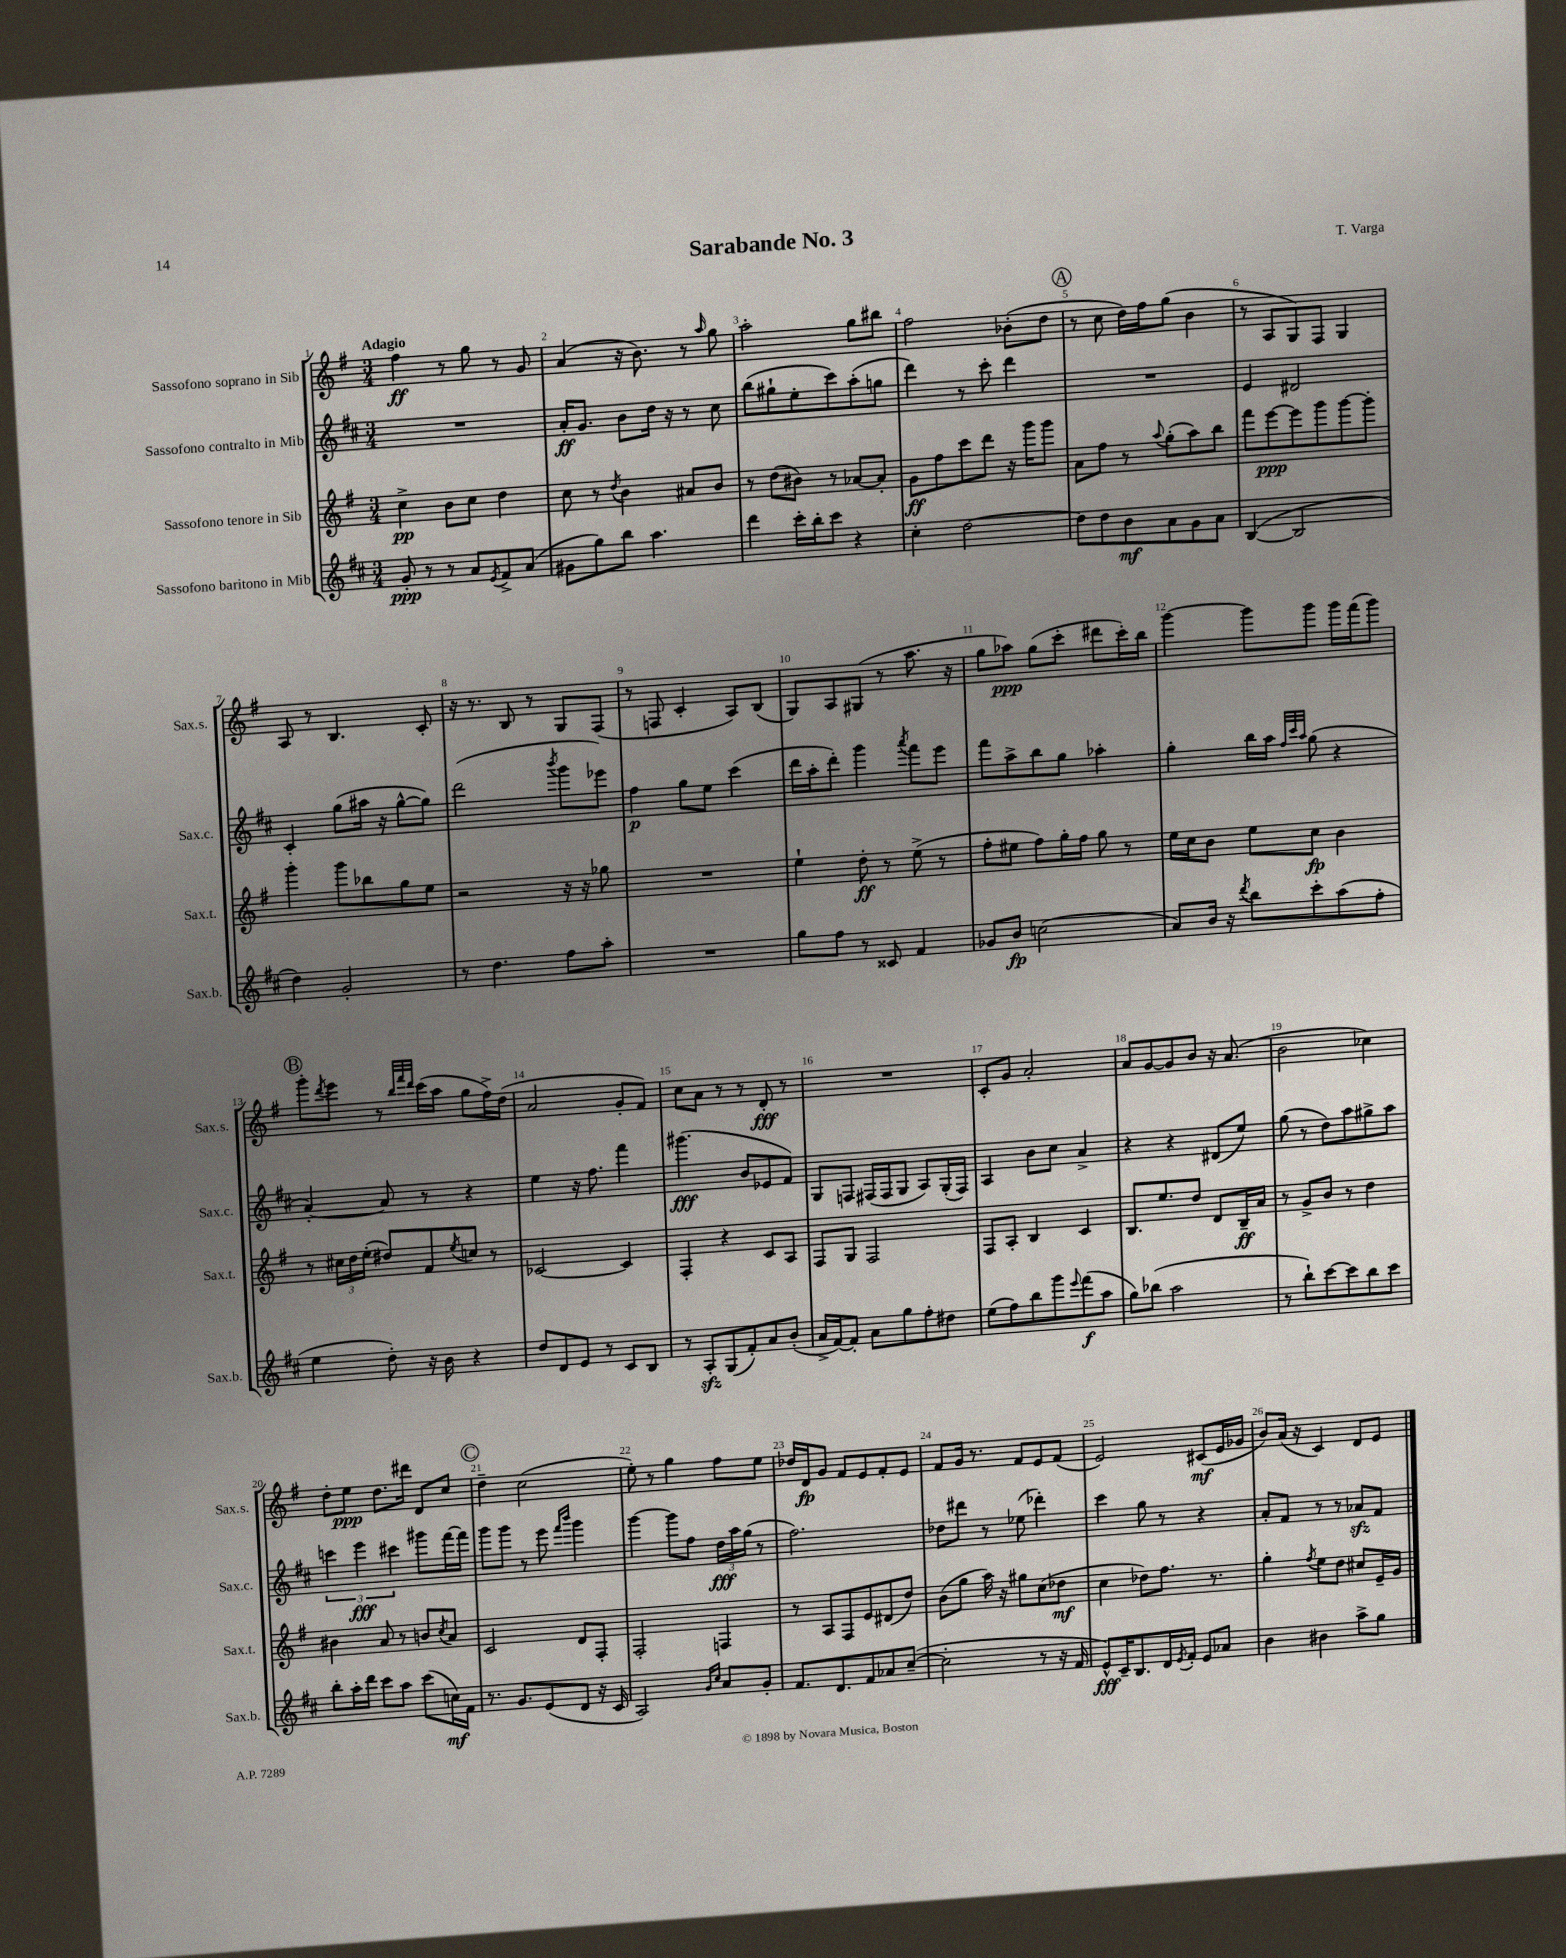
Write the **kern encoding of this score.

**kern	**dynam	**kern	**dynam	**kern	**dynam	**kern	**dynam
*part4	*part4	*part3	*part3	*part2	*part2	*part1	*part1
*staff4	*staff4	*staff3	*staff3	*staff2	*staff2	*staff1	*staff1
*I"Sassofono baritono in Mib	*	*I"Sassofono tenore in Sib	*	*I"Sassofono contralto in Mib	*	*I"Sassofono soprano in Sib	*
*I'Sax.b.	*	*I'Sax.t.	*	*I'Sax.c.	*	*I'Sax.s.	*
*clefG2	*	*clefG2	*	*clefG2	*	*clefG2	*
*k[f#c#]	*	*k[f#]	*	*k[f#c#]	*	*k[f#]	*
*M3/4	*	*M3/4	*	*M3/4	*	*M3/4	*
=1	=1	=1	=1	=1	=1	=1	=1
!	!	!	!	!	!	!LO:TX:a:B:t=Adagio	!
8g'/	ppp	4cc^\	pp	2.r	.	4ff#\	ff
8r	.	.	.	.	.	.	.
8r	.	8b\L	.	.	.	8r	.
8a/L	.	8cc\J	.	.	.	8gg\	.
8qe/	.	.	.	.	.	.	.
8f#^/	.	4dd\	.	.	.	8r	.
(8a/J	.	.	.	.	.	8g/	.
=2	=2	=2	=2	=2	=2	=2	=2
8g#X\L	.	8cc\	.	16a'/KL	ff	(4a/	.
.	.	.	.	8.g/J	.	.	.
8gg\)	.	8r	.	.	.	.	.
.	.	8qdd/	.	.	.	.	.
8bb\J	.	4b\	.	8b\L	.	16r	.
.	.	.	.	.	.	8.b\)	.
4.aa\	.	.	.	16dd\Jk	.	.	.
.	.	.	.	16r	.	.	.
.	.	8a#X/L	.	8r	.	8r	.
.	.	.	.	.	.	16qqaa/	.
.	.	8b/J	.	8cc#\	.	8gg\	.
=3	=3	=3	=3	=3	=3	=3	=3
4ddd\	.	8r	.	(8bb\L	.	2aa'\	.
.	.	(8dd\L	.	8gg#X`\	.	.	.
16ccc#'\LL	.	8b#X\J)	.	8ee'\	.	.	.
16bb'\J	.	.	.	.	.	.	.
8ccc#\J	.	8r	.	8ccc#\)	.	.	.
4r	.	[8a-X/L	.	(8aa'\	.	8gg\L	.
.	.	8a-'/J]	.	8ggn\J	.	8bb#X\J	.
=4	=4	=4	=4	=4	=4	=4	=4
4cc#'\	.	8g\L	ff	4ddd\)	.	2ff#\	.
.	.	8ff#\	.	.	.	.	.
[2dd\	.	8ccc\	.	8r	.	.	.
.	.	8ddd\J	.	8ccc#'\	.	.	.
.	.	16r	.	4ddd\	.	(8b-X'\L	.
.	.	16ggg\KL	.	.	.	.	.
.	.	8ggg\J	.	.	.	8dd\J	.
!!LO:REH:place=s1:t=A
=5	=5	=5	=5	=5	=5	=5	=5
8dd\L]	.	8a\L	.	2.r	.	8r	.
8dd\	.	8ff#\J	.	.	.	8cc\	.
8b\	mf	8r	.	.	.	16dd\LL)	.
.	.	.	.	.	.	16ff#\J	.
.	.	8qqaa/	.	.	.	.	.
8a\	.	(8gg'\L	.	.	.	(8gg\J	.
8g\	.	8aa\)	.	.	.	4b\	.
8a\J	.	8bb\J	.	.	.	.	.
=6	=6	=6	=6	=6	=6	=6	=6
([4B/	.	8fff#\L	.	4e/	.	8r	.
.	.	[8eee\	ppp	.	.	8A/L	.
2B/]	.	8eee\]	.	2d#X/	.	8G/)	.
.	.	8ggg\	.	.	.	8F#/J	.
.	.	[8ggg\	.	.	.	4G/	.
.	.	8ggg'\J]	.	.	.	.	.
!!LO:LB:g=z
=7	=7	=7	=7	=7	=7	=7	=7
4dd\)	.	4ggg'\	.	4c#'/	.	8A/	.
.	.	.	.	.	.	8r	.
2g'/	.	8ggg\L	.	(8gg\L	.	4.B/	.
.	.	8bb-X\	.	16aa#X\Jk	.	.	.
.	.	.	.	16r	.	.	.
.	.	8gg\	.	[8gg^^\L	.	.	.
.	.	8ee\J	.	8gg\J])	.	8c'/	.
=8	=8	=8	=8	=8	=8	=8	=8
8r	.	2r	.	(2ddd\	.	16r	.
.	.	.	.	.	.	8.r	.
4.dd\	.	.	.	.	.	.	.
.	.	.	.	.	.	8B/	.
.	.	.	.	.	.	8r	.
.	.	.	.	8qbbb/	.	.	.
8ff#\L	.	16r	.	8ggg\L	.	8G/L	.
.	.	16r	.	.	.	.	.
8aa'\J	.	8gg-X\	.	8eee-X\J)	.	(8F#/J	.
=9	=9	=9	=9	=9	=9	=9	=9
2.r	.	2.r	.	4ff#\	p	8r	.
.	.	.	.	.	.	8Fn/	.
.	.	.	.	8gg\L	.	4c'/	.
.	.	.	.	8ee\J	.	.	.
.	.	.	.	(4ccc#\	.	8A/L)	.
.	.	.	.	.	.	(8B/J	.
=10	=10	=10	=10	=10	=10	=10	=10
8gg\L	.	4ee`\	.	16ddd\LL	.	8G/L)	.
.	.	.	.	16aa'\J	.	.	.
8ff#\J	.	.	.	8ddd'\J)	.	8A/	.
8r	.	8dd'\	ff	4ggg\	.	(8G#X/J	.
8c##X/	.	8r	.	.	.	8r	.
.	.	.	.	8qaaa/	.	.	.
4f#/	.	(8ee^\	.	8fff#\L	.	8.aa\	.
.	.	8r	.	8eee\J	.	.	.
.	.	.	.	.	.	16r	.
=11	=11	=11	=11	=11	=11	=11	=11
8g-X/L	.	8ff#'\L	.	8fff#\L	.	8gg\L	.
8b/J	fp	8ee#X\J	.	8aa^\	.	8aa-X\J)	ppp
(2ccn\	.	8ff#\L)	.	8bb\	.	(8gg\L	.
.	.	16gg'\L	.	8gg\J	.	8ccc'\J	.
.	.	16ff#\JJ	.	.	.	.	.
.	.	8gg\	.	4aa-X'\	.	8ddd#X\L	.
.	.	8r	.	.	.	16ccc'\L)	.
.	.	.	.	.	.	16bb\JJ	.
=12	=12	=12	=12	=12	=12	=12	=12
8a/L)	.	16ee\LL	.	4gg'\	.	[4ggg\	.
.	.	16cc\J	.	.	.	.	.
16b/Jk	.	8b\J	.	.	.	.	.
16r	.	.	.	.	.	.	.
8qddd/	.	.	.	.	.	.	.
8bb\L	.	8ee\L	.	16bb\LL	.	8ggg\L]	.
.	.	.	.	16aa\JJ	.	.	.
.	.	.	.	32qqff#/LLL	.	.	.
.	.	.	.	32qqccc#/	.	.	.
.	.	.	.	32qqaa/JJJ	.	.	.
8ccc#'\	.	8cc\J	fp	(8gg\	.	8ggg\J	.
(8aa\	.	4b\	.	4r	.	16ggg\LL	.
.	.	.	.	.	.	(16fff#\J	.
8ff#'\J	.	.	.	.	.	8ggg\J)	.
!!LO:LB:g=z
!!LO:REH:place=s1:t=B
=13	=13	=13	=13	=13	=13	=13	=13
4ee\	.	8r	.	[4a'/)	.	8ggg'\L	.
.	.	.	.	.	.	8qddd/	.
.	.	24cc#X\LL	.	.	.	8eee\J	.
.	.	24dd\	.	.	.	.	.
.	.	(24ee'\JJ	.	.	.	.	.
8dd'\)	.	8dd#X/L)	.	8a/]	.	8r	.
.	.	.	.	.	.	32qqbb/LLL	.
.	.	.	.	.	.	32qqfff#/	.
.	.	.	.	.	.	32qqddd/JJJ	.
16r	.	8f#/	.	8r	.	(16ccc\LL	.
16b\	.	.	.	.	.	16aa\JJ	.
.	.	8qee/	.	.	.	.	.
4r	.	8ccn/J	.	4r	.	8gg\L	.
.	.	8r	.	.	.	16ff#^\L)	.
.	.	.	.	.	.	(16dd\JJ	.
=14	=14	=14	=14	=14	=14	=14	=14
8dd/L	.	[2c-X/	.	4ee\	.	2a/	.
8d/	.	.	.	.	.	.	.
8e/J	.	.	.	16r	.	.	.
.	.	.	.	8.ff#\	.	.	.
8r	.	.	.	.	.	.	.
8c#/L	.	4c-/]	.	4fff#\	.	8g'/L	.
8B/J	.	.	.	.	.	8f#/J)	.
=15	=15	=15	=15	=15	=15	=15	=15
8r	.	4F#'/	.	(4.ggg#X\	fff	8cc\L	.
8Azz'/L	.	.	.	.	.	8a\J	.
(8G/	.	4r	.	.	.	8r	.
8f#'/)	.	.	.	8b/L	.	8r	.
8a/	.	8c/L	.	8e-X/	.	8d'/	fff
(8b'/J	.	8A/J	.	8f#/J)	.	8r	.
=16	=16	=16	=16	=16	=16	=16	=16
16a^/LL	.	8F#/L	.	8G/L	.	2.r	.
[16f#/J)	.	.	.	.	.	.	.
8f#'/J]	.	8G/J	.	8Fn/J	.	.	.
8a\L	.	2F#/	.	(16F#X/LL	.	.	.
.	.	.	.	16F#/J	.	.	.
8gg\	.	.	.	8G/J	.	.	.
8ff#'\	.	.	.	8A/L)	.	.	.
8dd#X\J	.	.	.	(16G'/L	.	.	.
.	.	.	.	16F#/JJ)	.	.	.
=17	=17	=17	=17	=17	=17	=17	=17
(8ee\L	.	8F#/L	.	4A/	.	8c'/L	.
8ff#\)	.	8A'/J	.	.	.	8g/J	.
8bb\	.	4B/	.	8b\L	.	2a'/	.
8ggg\	.	.	.	8cc#\J	.	.	.
8qqeee/	.	.	.	.	.	.	.
(8fff#\	f	4c/	.	4a^/	.	.	.
8aa\J	.	.	.	.	.	.	.
=18	=18	=18	=18	=18	=18	=18	=18
8gg\L)	.	8.B/L	.	4r	.	8a/L	.
(8bb-X\J	.	.	.	.	.	[8g/	.
.	.	8.ee/	.	.	.	.	.
2aa\	.	.	.	4r	.	8g/]	.
.	.	8dd/J	.	.	.	8b/J	.
.	.	8d/L	.	(8d#X/L	.	16r	.
.	.	.	.	.	.	(8.a/	.
.	.	16B~/L	ff	8ee/J)	.	.	.
.	.	16a/JJ	.	.	.	.	.
=19	=19	=19	=19	=19	=19	=19	=19
8r	.	8r	.	(8gg\	.	2b\	.
8bb`\L)	.	8g^/L	.	8r	.	.	.
[8ccc#\	.	8b/J	.	8dd\L)	.	.	.
8ccc#\]	.	8r	.	8aa\	.	.	.
8bb\	.	4dd\	.	8gg#X^\	.	4cc-X\)	.
8ccc#\J	.	.	.	8aa\J	.	.	.
!!LO:LB:g=z
=20	=20	=20	=20	=20	=20	=20	=20
8bb'\L	.	4b#X\	.	6cccn\	.	8dd'\L	.
16aa'\L	.	.	.	.	.	8ee\J	ppp
.	.	.	.	6eee\	fff	.	.
16ddd\JJ	.	.	.	.	.	.	.
8ccc#\L	.	8a/	.	.	.	8.dd\L	.
.	.	.	.	6ccc#X\	.	.	.
8aa\J	.	8r	.	.	.	.	.
.	.	.	.	.	.	16ddd#X\Jk	.
(8ccc#\L	.	8bn/L	.	8ggg#X\L	.	8d/L	.
.	.	8qcc/	.	.	.	.	.
16ccn\L)	mf	8a/J	.	[16fff#\L	.	8cc/J	.
16f#\JJ	.	.	.	16fff#\JJ]	.	.	.
!!LO:REH:place=s1:t=C
=21	=21	=21	=21	=21	=21	=21	=21
8.r	.	2c/	.	8ggg\L	.	4dd~\	.
.	.	.	.	8ggg\J	.	.	.
8.g/L	.	.	.	.	.	.	.
.	.	.	.	8r	.	(2cc\	.
(8e/	.	.	.	8eee\	.	.	.
.	.	.	.	16qqfff#/LL	.	.	.
.	.	.	.	16qqbbb/JJ	.	.	.
8d/J	.	8d/L	.	4ggg\	.	.	.
16r	.	8F#'/J	.	.	.	.	.
16c#/	.	.	.	.	.	.	.
=22	=22	=22	=22	=22	=22	=22	=22
2A/)	.	2F#'/	.	[4ggg\	.	8ee'\)	.
.	.	.	.	.	.	8r	.
.	.	.	.	8ggg\L]	.	4gg\	.
.	.	.	.	8ff#\J	.	.	.
16qqg/LL	.	.	.	.	.	.	.
16qqcc#/JJ	.	.	.	.	.	.	.
8a/L	.	4Fn/	.	24dd\LL	fff	8ff#\L	.
.	.	.	.	24aa\	.	.	.
.	.	.	.	(24gg\JJ	.	.	.
8g'/J	.	.	.	8r	.	8ee\J	.
=23	=23	=23	=23	=23	=23	=23	=23
8.f#/L	.	8r	.	2.ff#\)	.	16dd-X/LL	.
.	.	.	.	.	.	16d/J	fp
.	.	8A/L	.	.	.	8g/J	.
8.d/	.	.	.	.	.	.	.
.	.	8F#/	.	.	.	8f#/L	.
8f#/	.	8e/	.	.	.	8e/	.
8a-X/	.	(8d#X/	.	.	.	8f#'/	.
([8cc#~/J	.	8dd/J)	.	.	.	8e/J	.
=24	=24	=24	=24	=24	=24	=24	=24
2cc#'\]	.	(8b\L	.	8dd-X\L	.	8f#/L	.
.	.	8gg\J	.	8ddd#X\J	.	16g/Jk	.
.	.	.	.	.	.	8.r	.
.	.	16aa\)	.	8r	.	.	.
.	.	16r	.	.	.	.	.
.	.	8gg#X\L	.	(8ee-X\	.	8f#/L	.
8r	.	(8cc\	.	4ddd-X'\)	.	8e/	.
16r	.	8dd-X\J	mf	.	.	(8f#/J	.
16f#/	.	.	.	.	.	.	.
=25	=25	=25	=25	=25	=25	=25	=25
8e^^/L)	fff	4cc\	.	4ccc#\	.	2e/)	.
16c#~/K	.	.	.	.	.	.	.
8.B/	.	.	.	.	.	.	.
.	.	8dd-X\L)	.	8gg\	.	.	.
16d/L	.	8.ff#\J	.	8r	.	.	.
8qe/	.	.	.	.	.	.	.
16f#'/JJ	.	.	.	.	.	.	.
8e/L	.	.	.	4r	.	(8c#X/L	mf
.	.	8.r	.	.	.	.	.
8a-X/J	.	.	.	.	.	16e/L	.
.	.	.	.	.	.	16g-X/JJ	.
=26	=26	=26	=26	=26	=26	=26	=26
4b\	.	4gg'\	.	8a'/L	.	8b/L)	.
.	.	.	.	8f#/J	.	(16a/Jk	.
.	.	.	.	.	.	16r	.
.	.	8qff#/	.	.	.	.	.
4b#X\	.	8ee\L	.	8r	.	4c/)	.
.	.	8dd\J	.	8r	.	.	.
8aa^\L	.	8cc#X/L	.	8a-Xzz/L	.	8d/L	.
8gg\J	.	16e~/L	.	8f#/J	.	8e/J	.
.	.	16g/JJ	.	.	.	.	.
==	==	==	==	==	==	==	==
*-	*-	*-	*-	*-	*-	*-	*-
